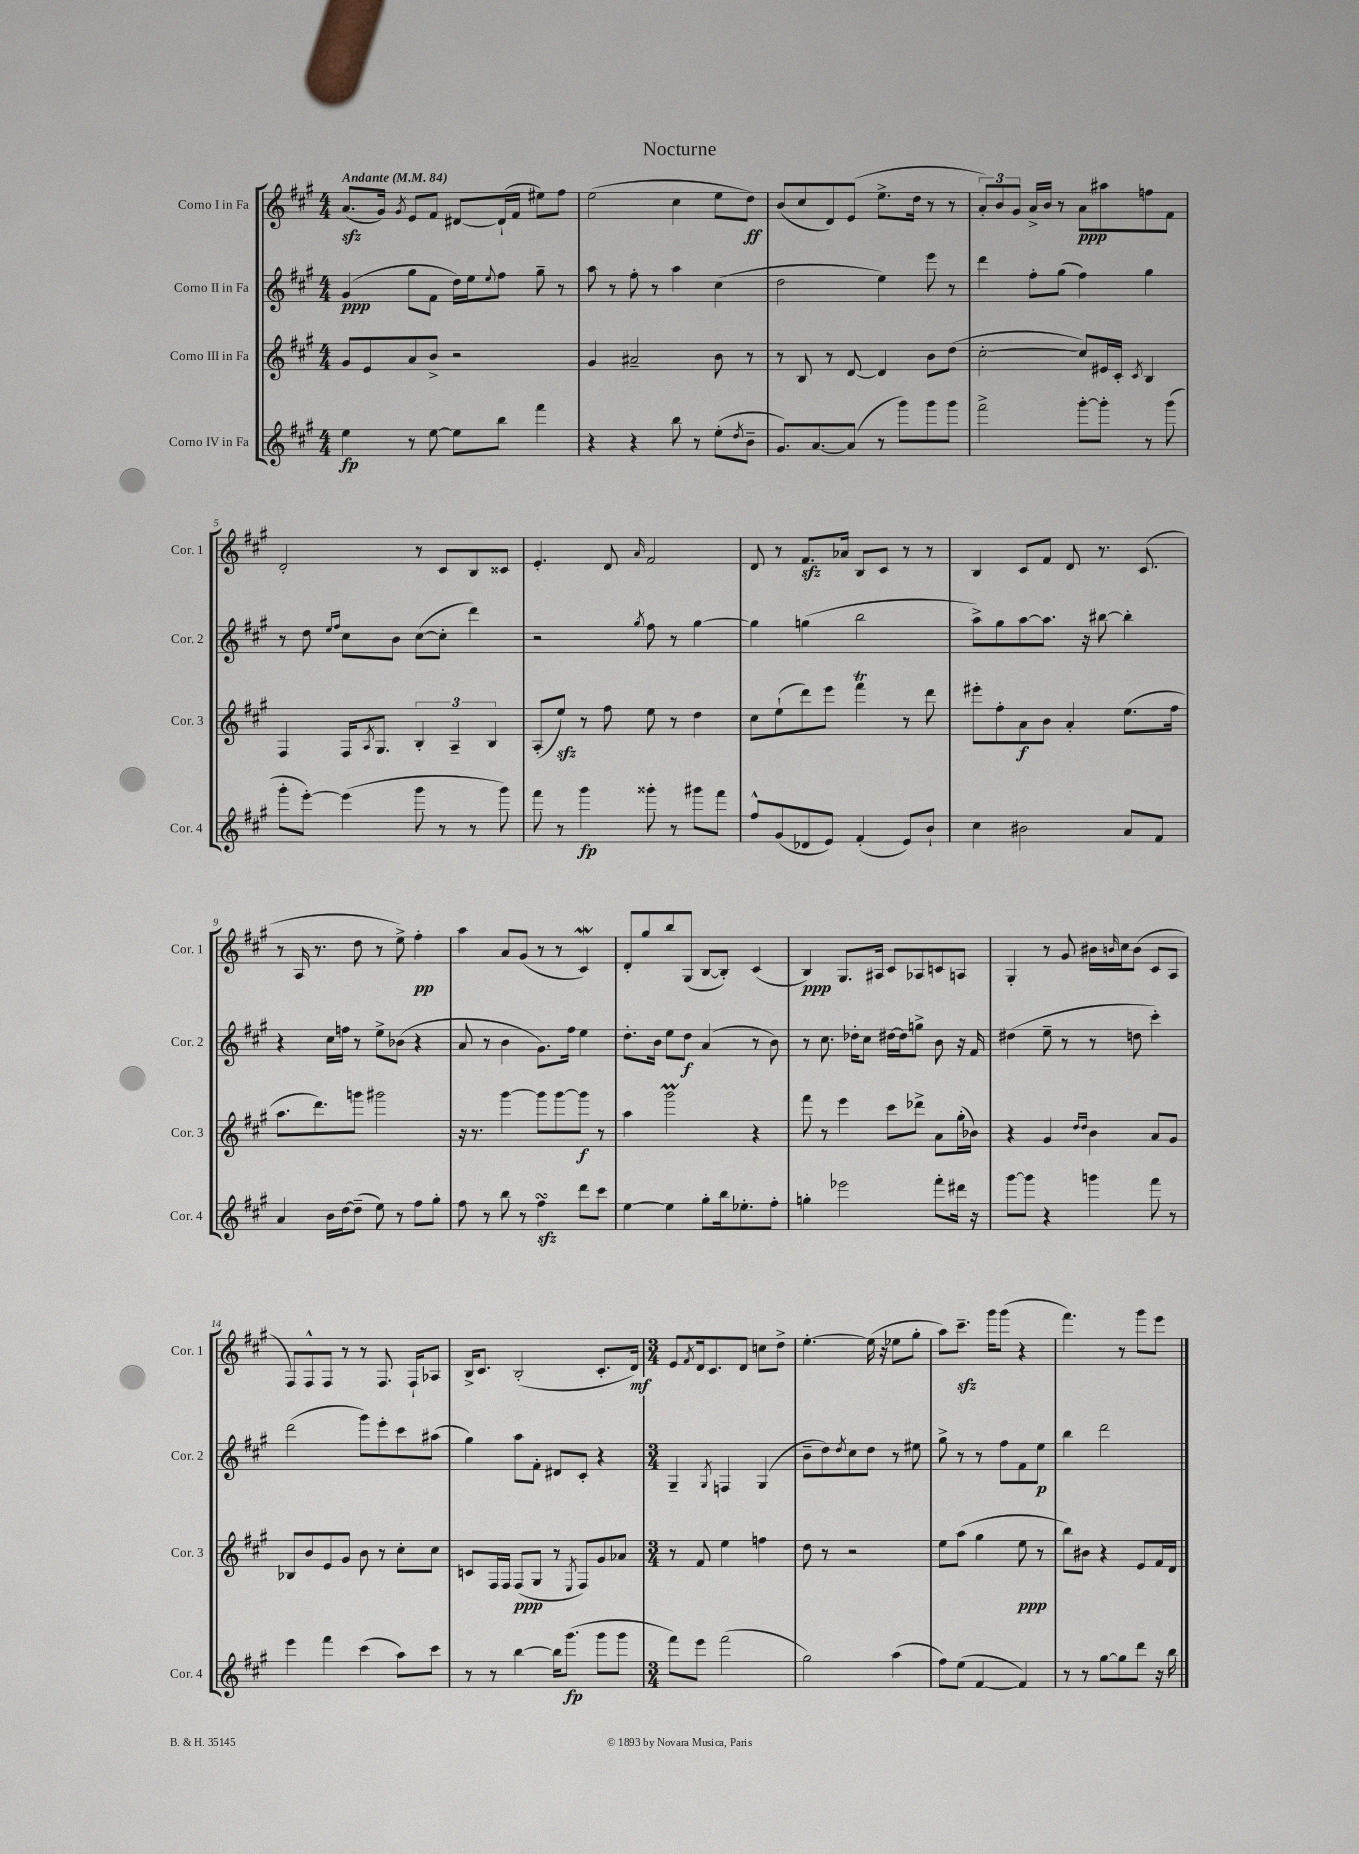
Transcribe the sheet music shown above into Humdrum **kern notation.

**kern	**kern	**kern	**kern
*staff4	*staff3	*staff2	*staff1
*clefG2	*clefG2	*clefG2	*clefG2
*k[f#c#g#]	*k[f#c#g#]	*k[f#c#g#]	*k[f#c#g#]
*M4/4	*M4/4	*M4/4	*M4/4
*MM84	*MM84	*MM84	*MM84
4ee	8g#	(4g#	(8.a
.	8e	.	.
.	.	.	16g#)
.	.	.	8qg#
8r	8a	8gg#	8e
[8ee	8b^	8f#	8f#
8ee]	2r	16dd)	[8d#
.	.	16ee	.
.	.	8qqee	.
8bb	.	8ff#	(16d#`]
.	.	.	16f#
4fff#	.	8gg#~	8ee#)
.	.	8r	8ff#
=	=	=	=
4r	4g#	8aa	(2ee
.	.	8r	.
4r	2a#~	8ff#'	.
.	.	8r	.
8bb	.	4aa	4cc#
8r	.	.	.
(8ee'	8b	(4cc#	8ee
8qdd	.	.	.
8b~	8r	.	8dd)
=	=	=	=
8.g#)	8r	2dd	(8b
.	8B	.	8cc#
[8.a	.	.	.
.	8r	.	8d)
(8a]	[8d	.	(8e
8r	4d]	4ee)	8.ee^
8ggg#)	.	.	.
.	.	.	16dd
8ggg#	8b	8eee	8r
8ggg#	(8dd	8r	8r
=	=	=	=
2fff#^	[2cc#'	4ddd	12a')
.	.	.	12b
.	.	.	12g#
.	.	8ff#'	16a^
.	.	.	16b
.	.	(8gg#	8r
[8ggg#'	8cc#])	4ff#)	8a
8ggg#']	16e#	.	8aa#
.	16c#'	.	.
.	8qc#	.	.
8r	4B	4gg#	8ff
(8ggg#	.	.	8f#
=	=	=	=
8ggg#'	4F#	8r	2d'
[8eee')	.	8dd	.
.	.	16qqee	.
.	.	16qqff#	.
(4eee]	16F#	8cc#	.
.	8qA	.	.
.	8.G#	.	.
.	.	8b	.
8ggg#	6B'	([8cc#	8r
8r	.	8cc#']	8c#
.	6A~	.	.
8r	.	4ddd)	8B
.	6B	.	.
8ggg#)	.	.	8c##
=	=	=	=
8fff#	(8A'	2r	4.e'
8r	8ee)	.	.
4ggg#	8r	.	.
.	8ff#	.	8d
.	.	8qgg#	16qqa
8ggg##'	8ee	8ff#	2f#
8r	8r	8r	.
8ggg#	4dd	[4gg#	.
8fff#	.	.	.
=	=	=	=
8ff#^^	8cc#	4gg#]	8d
(8g#	(8ee`	.	8r
8d-	8ddd)	(4gg	8.f#
8e)	8eee	.	.
.	.	.	16a-
(4f#'	4fff#	2bb	8B
.	.	.	8c#
8e)	8r	.	8r
8b`	8ddd	.	8r
=	=	=	=
4cc#	8eee#'	8aa^)	4B
.	8ff#'	8gg#	.
2b#	8a	[8aa	8c#
.	8b	8.aa]	8f#
.	4a'	.	8d
.	.	16r	.
.	.	[8bb#	8.r
8a	(8.ee	4bb#']	.
.	.	.	(8.c#
8f#	.	.	.
.	16ff#	.	.
=	=	=	=
4a	8.aa	4r	8r
.	.	.	16A
.	8.ddd)	.	8.r
16b	.	16cc#	.
[16dd	.	16ff	.
(8dd~]	8ggg	8r	8dd
8ee)	2ggg#	8ee^	8r
8r	.	(8b-	8ee^)
8ff#	.	4r	4ff#'
8gg#'	.	.	.
=	=	=	=
8ff#	16r	8a	4aa
.	8.r	.	.
8r	.	8r	.
8bb	[4ggg#	4b	8a
8r	.	.	(8g#
4ff#	8ggg#]	8.g#)	8r
.	[8ggg#	.	8r
.	.	16ff#	.
8ddd	8ggg#]	4ee	4c#)
8ccc#	8r	.	.
=	=	=	=
[4ee	4aa	8.dd'	8d'
.	.	.	8gg#
.	.	16b	.
4ee]	2ggg#	8ee	8bb
.	.	8dd	(8G#
8gg#'	.	(4a	[8B
16bb	.	.	8B'])
8.ee-'	.	.	.
.	4r	8r	(4c#
8ff#'	.	8b)	.
=	=	=	=
4gg'	8fff#	8r	4B)
.	8r	8.cc#	.
2eee-	4eee	.	8.G#
.	.	16dd-'	.
.	.	8cc#	.
.	.	.	16A#
.	8ccc#	[16dd#	8c#
.	.	16dd#]	.
.	8ddd-^	8gg^	8A-
8fff#'	8a	8b	8c
16ddd#	(16gg#'	16r	8A
16r	16b-)	16f#	.
=	=	=	=
[8ggg#	4r	(4dd#	4G#'
8ggg#]	.	.	.
4r	4g#	8ee~	8r
.	.	8r	8g#
.	16qqdd	.	.
.	16qqdd	.	.
4ggg	4b	8r	16b#
.	.	.	16qqb
.	.	.	16cc#
.	.	8dd	(8b
8fff#	8a	4ccc#')	8c#
8r	8g#	.	8A
=	=	=	=
4eee	8B-	(2ddd	8F#)
.	8b	.	8F#^^
4fff#	8e	.	8F#
.	8g#	.	8r
(4ccc#	8b	8ggg#)	8r
.	8r	8eee'	8.F#
8aa)	8cc#'	8ccc#	.
.	.	.	16F#`
8ccc#	8cc#	(8aa#	8A-
=	=	=	=
8r	8c	4gg#)	16B^
.	.	.	8.c#
8r	16F#	.	.
.	16F#	.	.
[4bb	(8F#	8aa	(2B'
.	8G#	8f#'	.
16bb]	8r	8d#	.
(8.ggg#	.	.	.
.	8qE	.	.
.	8F#)	8c#'	.
8ggg#	8g#	4r	8.c#'
8ggg#	8a-	.	.
.	.	.	16d)
=	=	=	=
*M3/4	*M3/4	*M3/4	*M3/4
8fff#)	8r	4G#~	8e
.	.	.	8qf#
8eee	8f#	.	16d
.	.	.	8.c#
.	.	8qG#	.
(2fff#	4ee	4F	.
.	.	.	8d
.	4ff	(4G#	8cc
.	.	.	8dd^
=	=	=	=
2gg#)	8dd	8b~	[4.ee'
.	8r	8dd)	.
.	.	8qdd	.
.	2r	8cc#	.
.	.	8dd	(16ee]
.	.	.	16r
(4aa	.	8r	8ee-
.	.	8ee#	8gg#'
=	=	=	=
8ff#)	8ee	8gg#^	8aa)
(8ee	(8aa	8r	8.ccc#~
[4f#	4gg#	8r	.
.	.	.	16ggg#
.	.	8ff#	(8ggg#
4f#])	8ee	8f#	4r
.	8r	8ee	.
=	=	=	=
8r	8bb)	4bb	4.fff#)
8r	8b#	.	.
[8gg#	4r	2ddd	.
8gg#]	.	.	8r
8ddd	8e	.	8ggg#
16r	16f#	.	8eee
16bb	16d	.	.
==	==	==	==
*-	*-	*-	*-
